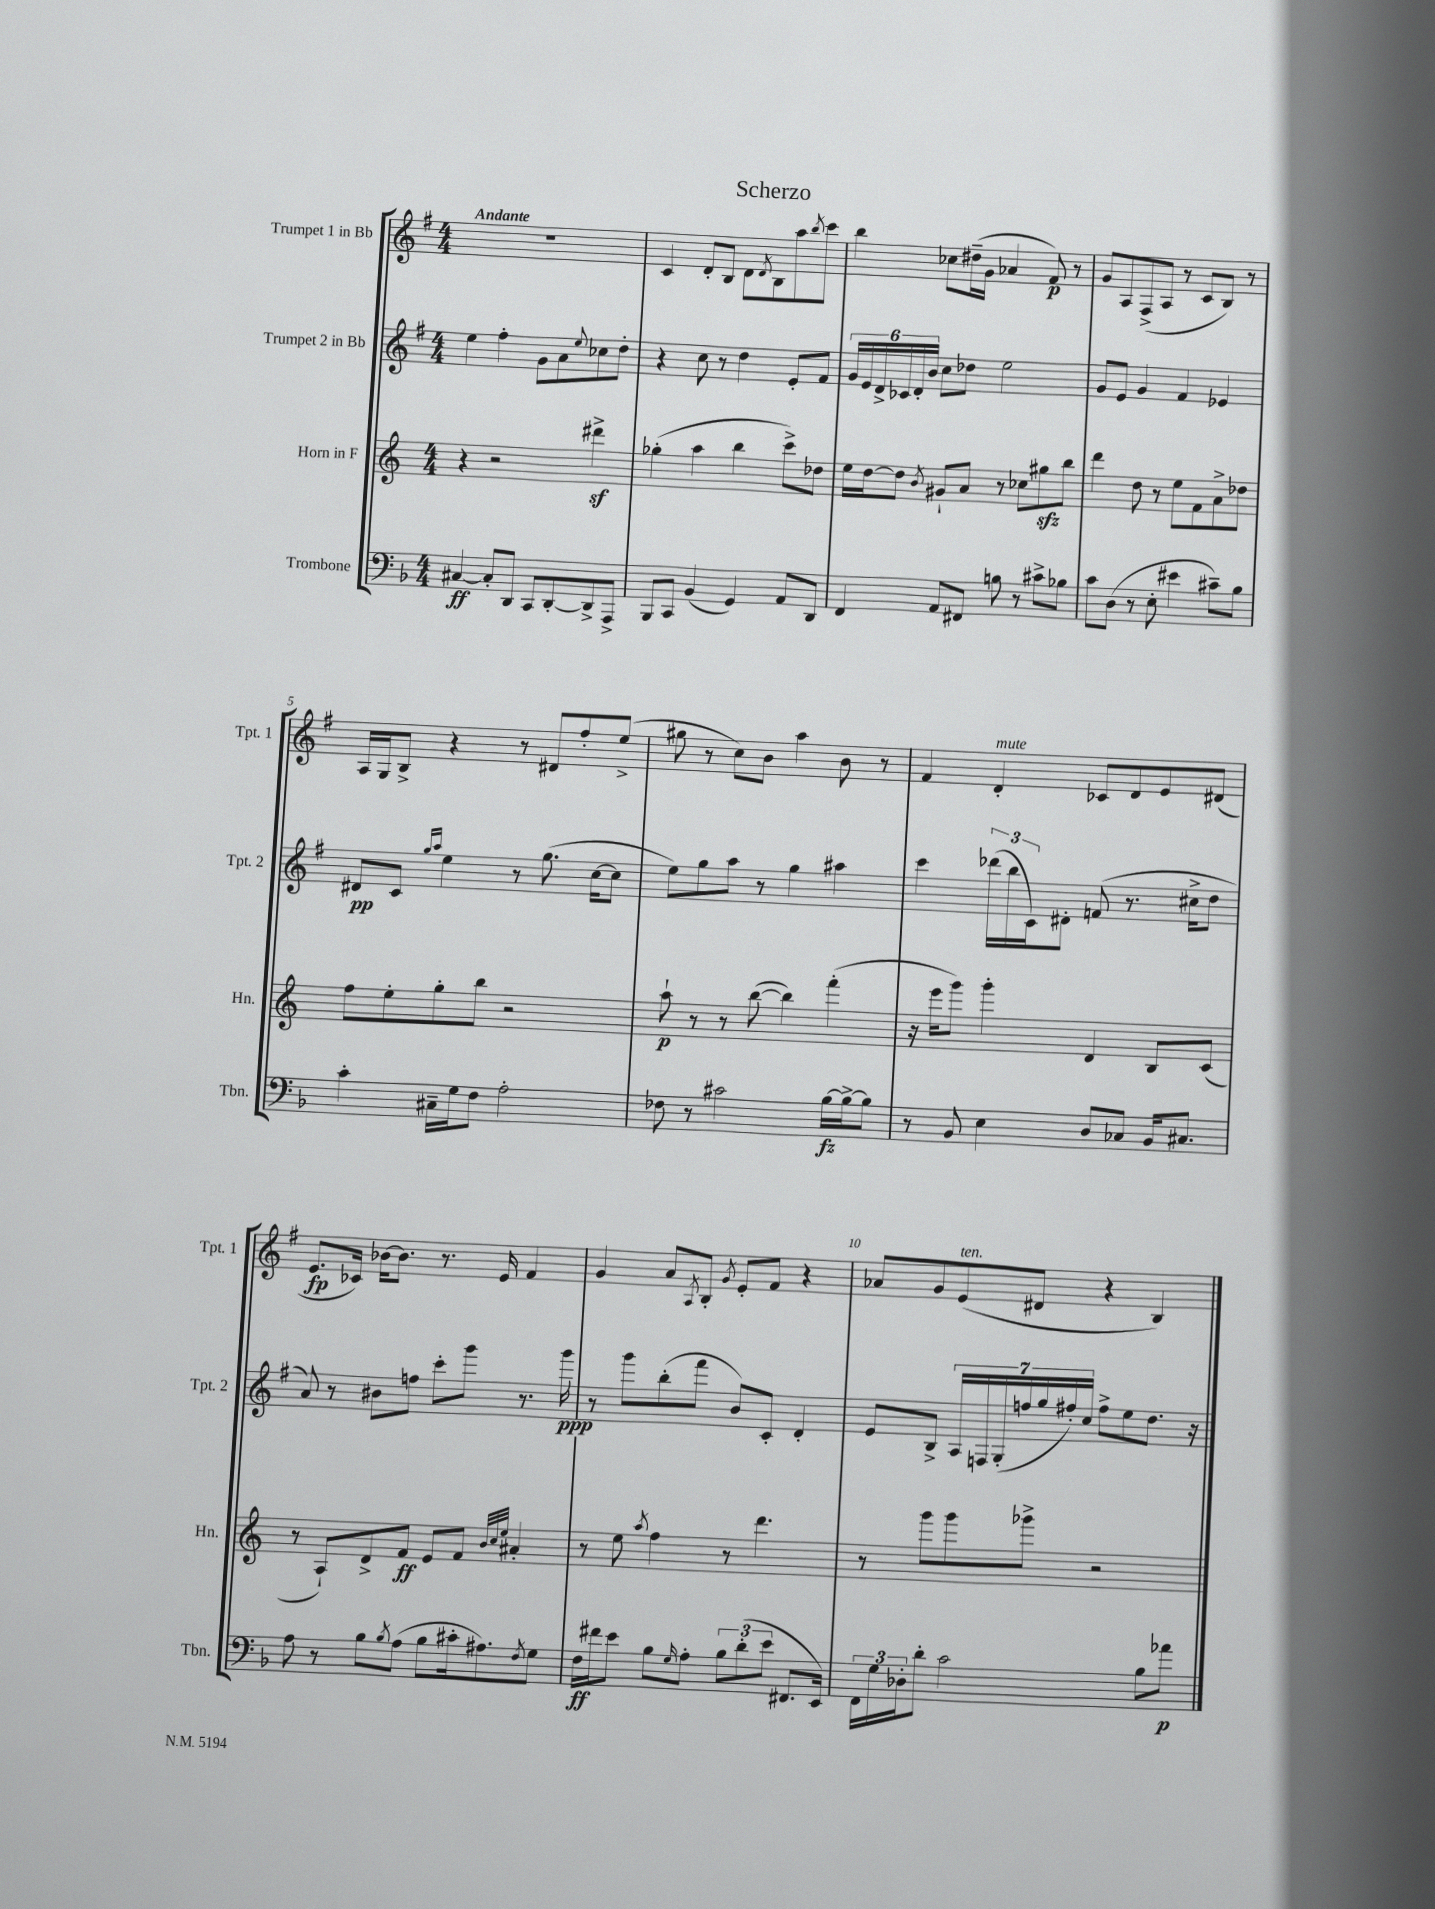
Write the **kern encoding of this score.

**kern	**kern	**kern	**kern
*staff4	*staff3	*staff2	*staff1
*clefF4	*clefG2	*clefG2	*clefG2
*k[b-]	*k[]	*k[f#]	*k[f#]
*M4/4	*M4/4	*M4/4	*M4/4
[4C#	4r	4ee	1r
8C#']	2r	4ff#'	.
8DD	.	.	.
8CC	.	8g	.
[8DD'	.	8a	.
.	.	8qqee	.
8DD^]	4ddd#^	8cc-	.
8AAA^	.	8dd'	.
=	=	=	=
8BBB-	(4gg-'	4r	4c
8CC	.	.	.
(4BB-	4aa	8cc	8d'
.	.	8r	8B
4GG)	4bb	4dd	8d
.	.	.	8qd
.	.	.	8B
8AA	8ccc^)	8e'	8aa
.	.	.	8qbb
8DD	8dd-	8f#	8ccc
=	=	=	=
4FF	16ee	24g	4bb
.	.	24e	.
.	[16dd	.	.
.	.	24d^	.
.	8dd]	24c-	.
.	.	24d'	.
.	.	24b	.
.	8qb	.	.
8AA	8g#`	8cc	8cc-
8FF#	8a	8dd-	(16dd#~
.	.	.	16g
8B	8r	2ee	4a-
8r	8cc-	.	.
8c#^	8gg#	.	8f#)
8B-	8bb	.	8r
=	=	=	=
8c	4ddd	8g	8g
(8D	.	8e	8A
8r	8dd	4g	(8F#^
8E'	8r	.	8A
4e#	8ee	4f#	8r
.	8f	.	8c
8c#~)	8a^	4e-	8B)
8B-	8dd-	.	8r
=	=	=	=
4c'	8ff	8d#	16A
.	.	.	16G
.	8ee'	8c	8B^
.	.	16qqgg	.
.	.	16qqaa	.
16C#~	8gg'	4ee	4r
16G	.	.	.
8F	8bb	.	.
2A'	2r	8r	8r
.	.	(8.gg	8d#
.	.	.	8ff#'
.	.	[16cc	.
.	.	8cc]	(8ee^
=	=	=	=
8F-	8aa`	8ee)	8gg#
8r	8r	8gg	8r
2c#	8r	8aa	8cc)
.	([8bb	8r	8b
.	4bb])	4gg	4aa
[16B-	(4fff'	4aa#	8b
16B-^_	.	.	.
8B-]	.	.	8r
=	=	=	=
8r	16r	4ccc	4f#
.	16eee	.	.
8BB-	8ggg)	.	.
4E	4ggg'	(24ddd-	4d'
.	.	24bb	.
.	.	24c)	.
.	.	8d#'	.
8D	4d	(8f	8c-
8C-	.	8.r	8d
16BB-	8B	.	8e
8.C#	.	16cc#^	.
.	(8c	8dd	(8d#
=	=	=	=
8A	8r	8a)	8.e
8r	8A`)	8r	.
.	.	.	16c-)
8B-	8d^	8b#	[16b-
.	.	.	8.b-]
8qB-	.	.	.
(8A	8f	8ff	.
8B-	8e	8ccc'	8.r
16c#'	8f	8ggg	.
8.A#)	.	.	16e
.	32qqb	.	.
.	32qqcc	.	.
.	32qqee	.	.
.	4a#'	8.r	4f#
8qF	.	.	.
8G	.	.	.
.	.	16ggg	.
=	=	=	=
16F	8r	8r	4g
16f#	.	.	.
8e	8ee	8ggg	.
.	8qaa	.	.
8B-	4ff	(8bb'	8a
16qqG	.	.	8qA
8A'	.	8fff#	8B'
.	.	.	8qg
12B-	8r	8b)	8e'
(12d'	.	.	.
.	4.ddd	8c'	8f#
12e	.	.	.
8.FF#	.	4d'	4r
16EE)	.	.	.
=	=	=	=
24FF	8r	8e	8a-
24G	.	.	.
24D-'	.	.	.
8d'	8ggg	8B^	8g
2c	8ggg	28A	(8e
.	.	28F	.
.	.	(28G'	.
.	.	28ff	.
.	8ggg-^	.	8d#
.	.	28gg	.
.	.	28ff#')	.
.	.	28cc	.
.	2r	8ff#^	4r
.	.	8ee	.
8B-	.	8.dd	4B)
8a-	.	.	.
.	.	16r	.
==	==	==	==
*-	*-	*-	*-
